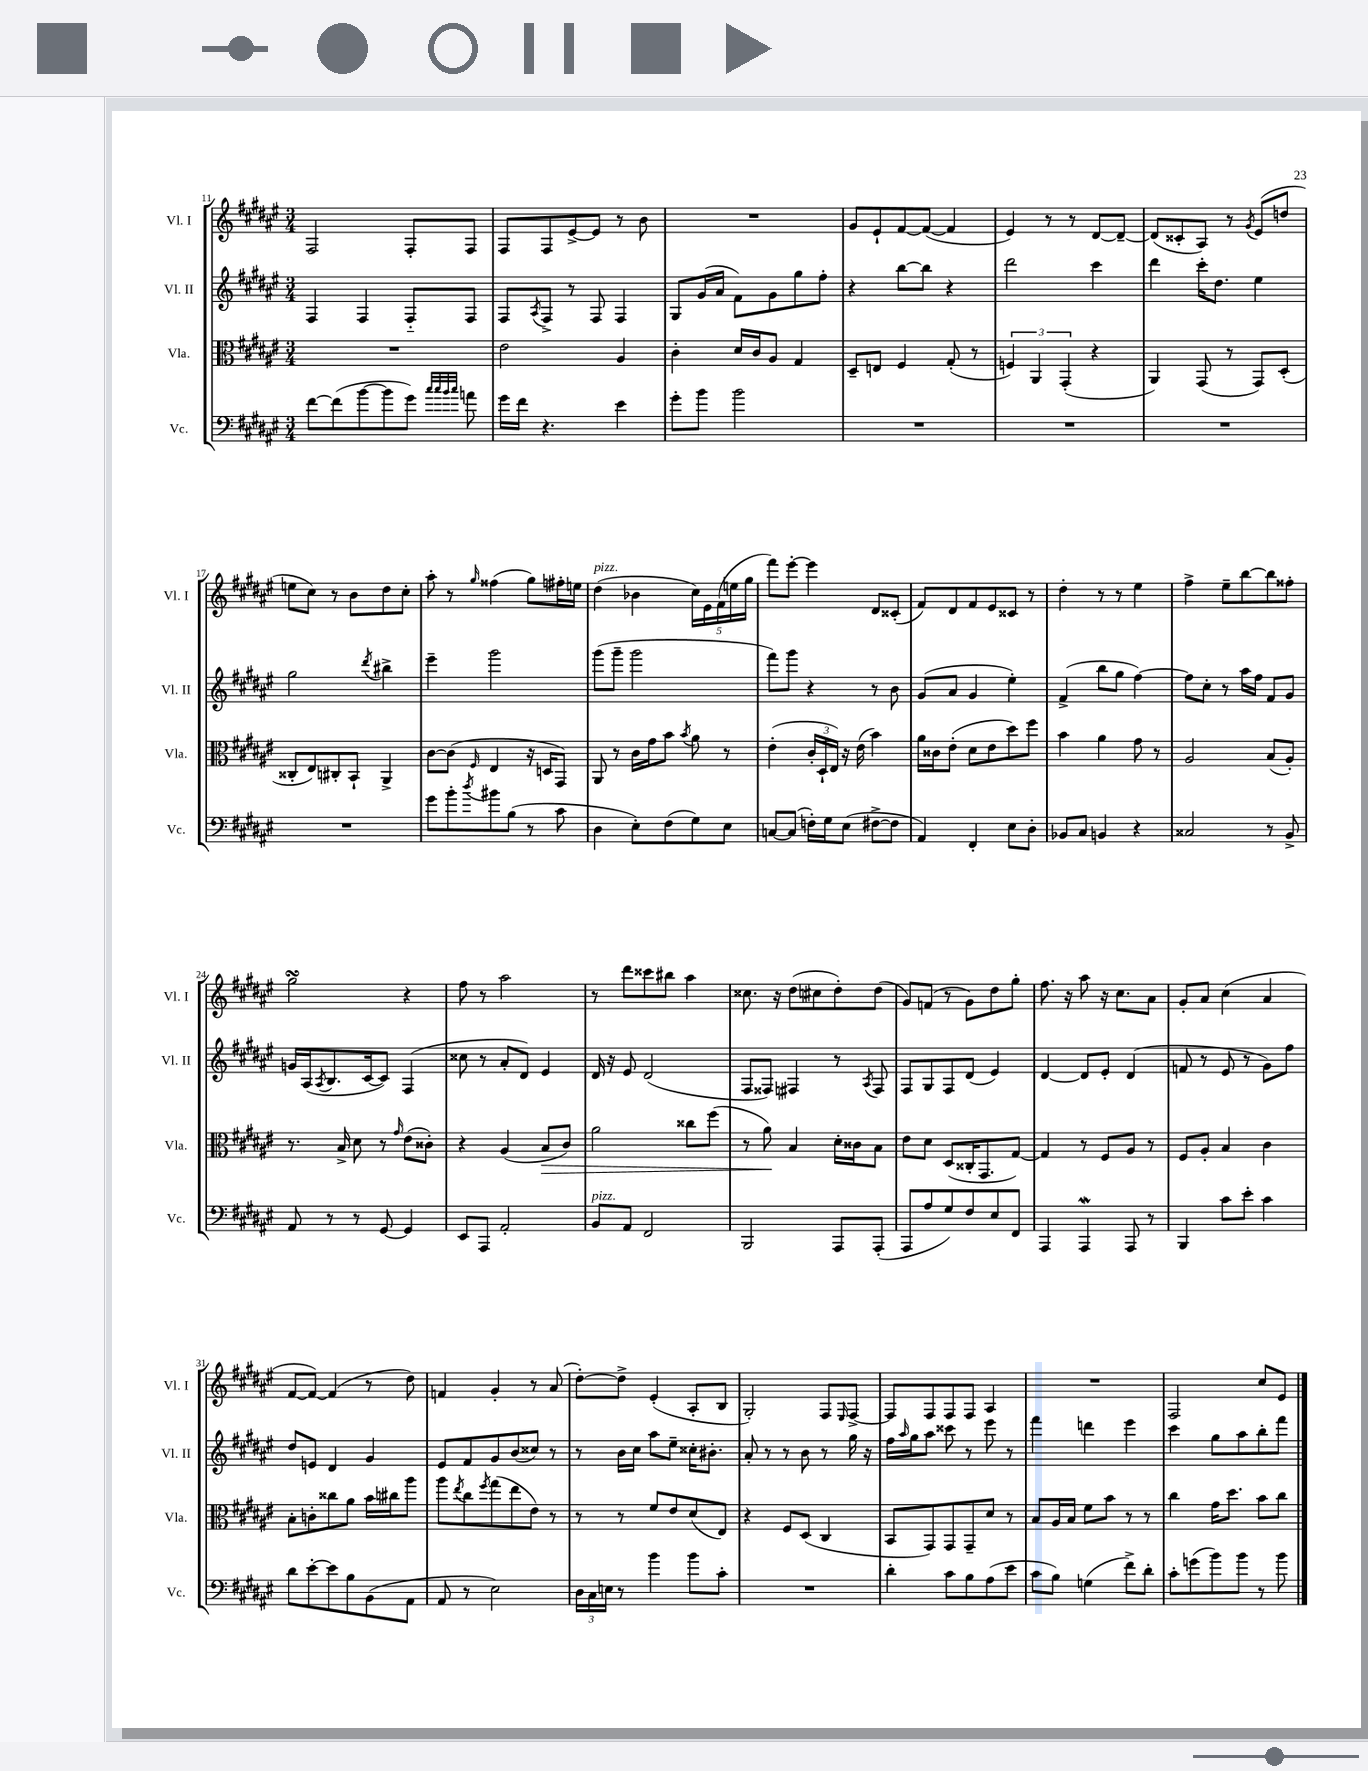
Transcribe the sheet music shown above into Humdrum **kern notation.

**kern	**kern	**kern	**kern
*staff4	*staff3	*staff2	*staff1
*clefF4	*clefC3	*clefG2	*clefG2
*k[f#c#g#d#a#e#]	*k[f#c#g#d#a#e#]	*k[f#c#g#d#a#e#]	*k[f#c#g#d#a#e#]
*M3/4	*M3/4	*M3/4	*M3/4
[8f#	2.r	4F#	2F#
(8f#]	.	.	.
[8b	.	4F#	.
8b]	.	.	.
8g#)	.	8F#'~	8F#'
32qqcc#	.	.	.
32qqcc#	.	.	.
32qqb	.	.	.
32qqcc#	.	.	.
8a	.	8F#	8F#
=	=	=	=
16g#	2e#	8F#	8F#
16f#	.	.	.
.	.	8qA#	.
4.r	.	8F#^	8F#
.	.	8r	[8e#^
.	.	8F#	8e#]
4e#	4A#	4F#	8r
.	.	.	8b
=	=	=	=
8g#'	4c#'	8G#	2.r
8b	.	(16g#	.
.	.	16a#	.
2b	16d#	8f#)	.
.	16c#	.	.
.	8A#	8g#	.
.	4G#	8gg#	.
.	.	8ff#'	.
=	=	=	=
2.r	8D#~	4r	8g#
.	8E	.	8e#`
.	4F#	[8bb	[8f#
.	.	8bb]	(8f#_
.	(8G#'	4r	4f#]
.	8r	.	.
=	=	=	=
2.r	6F)	2ddd#	4e#)
.	6AA#	.	.
.	.	.	8r
.	(6GG#'	.	.
.	.	.	8r
.	4r	4ccc#	[8d#
.	.	.	8d#~_
=	=	=	=
2.r	4AA#)	4ddd#	(8d#]
.	.	.	8c##'
.	(8GG#	16ccc#'	8A#)
.	.	8.dd#	.
.	8r	.	8r
.	.	.	8qg#
.	8GG#)	4ee#	(8e#
.	(8D#'	.	8dd
=	=	=	=
2.r	8C##'	2gg#	8ee
.	8E#)	.	8cc#)
.	8C#'	.	8r
.	8BB`	.	8b
.	.	8qddd#	.
.	4AA#^	4bb#^	8dd#
.	.	.	8cc#'
=	=	=	=
8g#	[8c#	4eee#~	8aa#'
8b'	(8c#]	.	8r
8qdd#	16qqF#	.	16qqgg#
8b#	4E#	2ggg#	(4ff##
(8B	.	.	.
8r	16r	.	8gg#)
.	16D	.	.
8c#	8GG#)	.	16ff#'
.	.	.	16ee
=	=	=	=
4D#	8AA#	(8ggg#	(4dd#
.	8r	8ggg#~	.
8E#')	16c#	2ggg#	4b-
.	16g#	.	.
(8F#	8b	.	.
.	8qb	.	.
8G#)	8a#	.	20cc#)
.	.	.	20e#
.	.	.	(20f#
8E#	8r	.	.
.	.	.	20ee
.	.	.	20gg#
=	=	=	=
[8C	(4e#'	8fff#)	8fff#)
(8C]	.	8ggg#	[8eee#'
16F')	24c#'	4r	4eee#]
.	24D#`	.	.
16G#	.	.	.
.	24E#)	.	.
(8E#	16r	.	.
.	(16e#	.	.
[8F#^	4b)	8r	8d#
8F#]	.	8b	(8c##'
=	=	=	=
4AA#)	16a#	(8g#	8f#)
.	16c##	.	.
.	(8e#'	8a#	8d#
4FF#'	8d#	4g#	8f#
.	8e#	.	8e#
8E#	8dd#)	4ee#')	8c##
8D#'	8ff#	.	8r
=	=	=	=
8BB-	4b	(4f#^	4dd#'
8C#	.	.	.
4BB	4a#	8bb	8r
.	.	8gg#	8r
4r	8g#	[4ff#)	4ee#
.	8r	.	.
=	=	=	=
2C##	2A#	8ff#]	4ff#^
.	.	8cc#'	.
.	.	8r	8ee#~
.	.	16aa#	[8bb
.	.	16ff#	.
8r	(8B	8f#	8bb]
8BB^	8A#')	8g#	8ff##'
=	=	=	=
8AA#	8.r	16g	2gg#
.	.	(16A#	.
.	.	8qA#	.
8r	.	8.B	.
.	16B^	.	.
8r	8d#	.	.
.	.	[16c#	.
[8GG#	8r	8c#])	.
.	16qqg#	.	.
4GG#]	(8e#	(4F#	4r
.	8c##')	.	.
=	=	=	=
8EE#	4r	8cc##	8ff#
8AAA#	.	8r	8r
2AA#'	(4A#	8a#'	2aa#
.	.	8d#)	.
.	8B	4e#	.
.	8c#)	.	.
=	=	=	=
8BB	2a#	16d#	8r
.	.	16r	.
8AA#	.	8e#	8ddd#
2FF#	.	(2d#	8ccc##
.	.	.	8bb#
.	8cc##	.	4aa#
.	(8ff#	.	.
=	=	=	=
2BBB	8r	8F#	8.cc##
.	8a#)	8F##)	.
.	.	.	16r
.	4B	4F#	(8dd#
.	.	.	8cc#
8AAA#	16d#'	8r	8dd#')
.	16c##	.	.
.	.	8qA#	.
(8AAA#'	8B	8F#	(8dd#
=	=	=	=
8AAA#	8e#	8F#	8g#)
8A#	8d#	8G#	(8f
8G#)	(8D#	8F#	8r
8F#	16C##'	(8d#	8g#)
.	8.GG#	.	.
8E#	.	4e#)	8dd#
8FF#	[8G#)	.	8gg#'
=	=	=	=
4AAA#	4G#]	[4d#	8.ff#
.	.	.	16r
4AAA#	8r	8d#]	8aa#
.	8F#	8e#'	16r
.	.	.	8.cc#
8AAA#	8A#	(4d#	.
8r	8r	.	8a#
=	=	=	=
4BBB	8F#	8f	8g#'
.	8A#'	8r	8a#
8c#	4B	8e#	(4cc#
8e#'	.	8r	.
4c#	4c#	8g#)	4a#
.	.	8ff#	.
=	=	=	=
8d#	8B'	8dd#	[8f#
[8e#'	8c'	8e	8f#_)
8e#]	8cc##	4d#	(4f#]
8B	8a#	.	.
(8BB	16b	4g#	8r
.	16cc#	.	.
8AA#	8aa#	.	8dd#)
=	=	=	=
8AA#	8aa#	8e#	4f
.	8qee#	.	.
8r	8cc#	8f#	.
.	8qff#	.	.
2E#)	(8gg#	8g#	4g#'
.	8ee#	(8b	.
.	8e#)	8cc##)	8r
.	8r	8r	(8a#
=	=	=	=
24D#	8r	8r	[8dd#')
24C#	.	.	.
24E	.	.	.
8r	8r	16b	8dd#^]
.	.	16cc#	.
4b	8f#	8aa#	(4e#'
.	8e#	8ee#~	.
8b	(8d#	16cc##'	8A#'
.	.	8.b#'	.
8c#'	8E#)	.	8B
=	=	=	=
2.r	4r	8a#'	2G#')
.	.	8r	.
.	8F#	8r	.
.	(8D#	8b	.
.	4C#	8r	8F#
.	.	.	16qqE#
.	.	16gg#	[8F#^
.	.	16r	.
=	=	=	=
4d#'	8BB	16ff#	8F#]
.	.	16qqaa#	.
.	.	16gg#	.
.	8GG#)	8aa#	8F#
8c#	8GG#	8ccc##	8F#
8B	8GG#~	8r	8F#
(8A#	8d#	8eee#	4A#
8e#	8r	8r	.
=	=	=	=
8c#	8B	4fff#	2.r
8B)	16A#	.	.
.	16B	.	.
(4G	8f#	4ddd	.
.	8b	.	.
8f#^)	8r	4eee#	.
8d#'	8r	.	.
=	=	=	=
8c#'	4cc#	4ccc#	2F#
(8g	.	.	.
8b)	16g#	8gg#	.
.	8.dd#	.	.
8b	.	8aa#	.
8r	8b	8bb'	8cc#
8b	8cc#	8fff#	8e#
==	==	==	==
*-	*-	*-	*-
